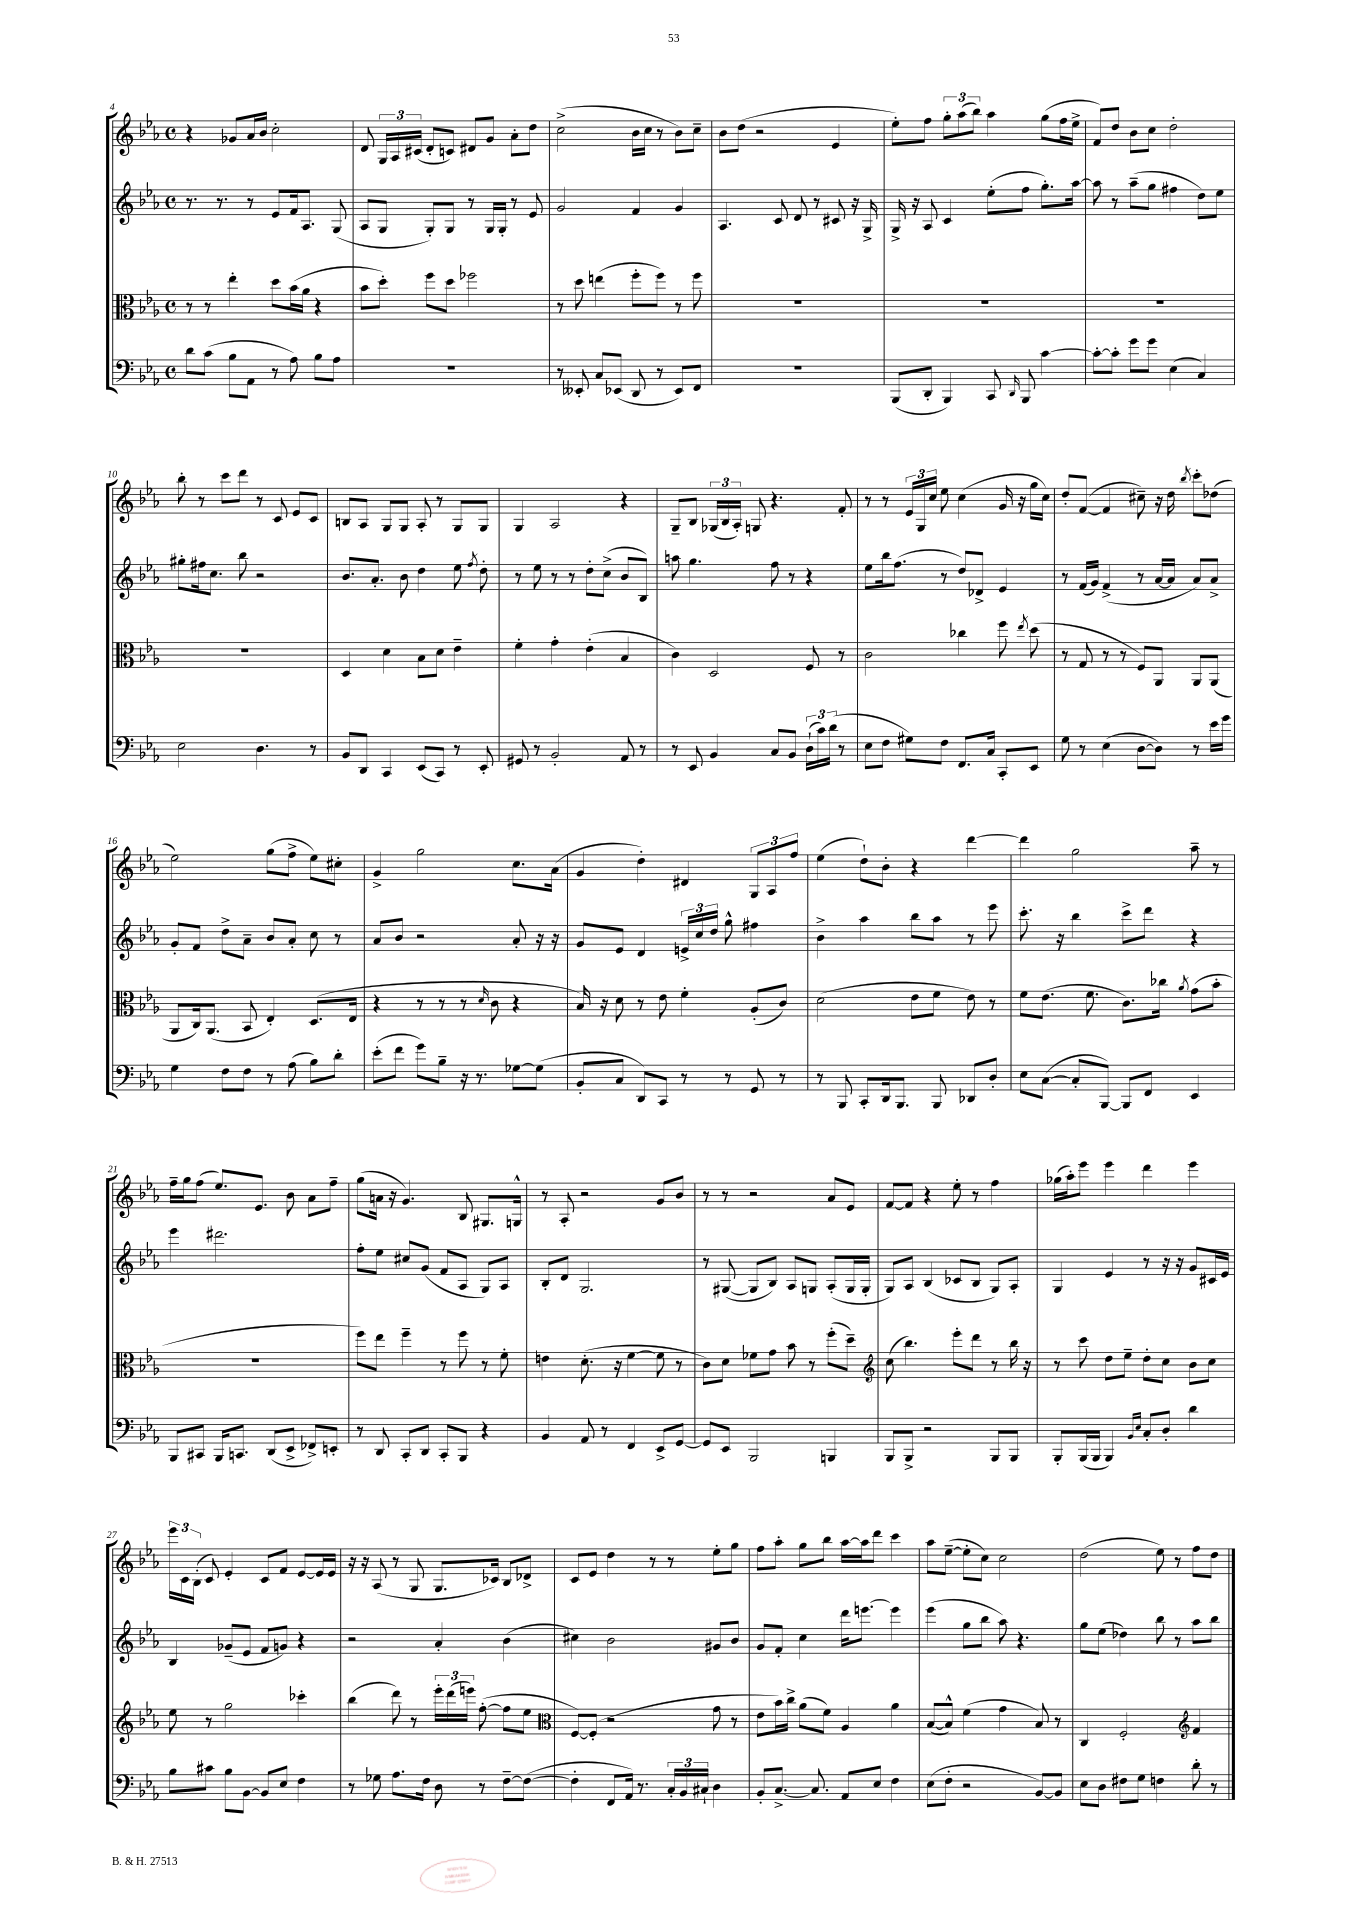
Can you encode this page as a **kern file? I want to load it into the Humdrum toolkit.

**kern	**kern	**kern	**kern
*staff4	*staff3	*staff2	*staff1
*clefF4	*clefC3	*clefG2	*clefG2
*k[b-e-a-]	*k[b-e-a-]	*k[b-e-a-]	*k[b-e-a-]
*M4/4	*M4/4	*M4/4	*M4/4
*met(c)	*met(c)	*met(c)	*met(c)
8d	8r	8.r	4r
(8c	8r	.	.
.	.	8.r	.
8B-	4ee-'	.	8g-
8AA-	.	8r	16a-
.	.	.	16b-
8r	8dd	8e-	2cc'
8A-)	(16b-	16f	.
.	16a-	8.A-	.
8B-	4r	.	.
8A-	.	(8G	.
=	=	=	=
1r	8b-	8A-	8d
.	8dd')	8G	24G
.	.	.	24A-
.	.	.	(24c#
.	8ff	8G')	8d'
.	8dd	8G	8c)
.	2ff-	8r	8d#
.	.	16G	8g
.	.	16G'	.
.	.	8r	8a-'
.	.	8e-	8dd
=	=	=	=
8r	8r	2g	(2cc^
8EE--'	8dd	.	.
8C	(4ee	.	.
(8EE-	.	.	.
8DD	8ff'	4f	16b-
.	.	.	16cc
8r	8ff)	.	8r
8EE-)	8r	4g	8b-)
8FF	8ff	.	8cc~
=	=	=	=
1r	1r	4.A-	8b-
.	.	.	(8dd
.	.	.	2r
.	.	8c	.
.	.	8d	.
.	.	8r	.
.	.	8c#	4e-
.	.	16r	.
.	.	16G^	.
=	=	=	=
(8BBB-	1r	16G^	8ee-')
.	.	16r	.
8DD'	.	8A-	8ff
4BBB-)	.	4c	12gg'
.	.	.	(12aa-
.	.	.	12bb-)
8CC	.	(8ee-'	4aa-
16qqDD	.	.	.
8BBB-	.	8ff	.
[4c	.	8.gg')	(8gg
.	.	.	16ff
.	.	[16aa-	16ee-^
=	=	=	=
8c'_	1r	8aa-]	8f)
8c']	.	8r	8dd
8g	.	(8aa-~	8b-
8g	.	8gg	8cc
(4E-	.	4ff#	2dd'
4C)	.	8dd)	.
.	.	8ee-	.
=	=	=	=
2E-	1r	8gg#'	8bb-'
.	.	16ff#	8r
.	.	8.cc	.
.	.	.	8ccc
.	.	8bb-	8ddd
4.D	.	2r	8r
.	.	.	8c
.	.	.	8e-
8r	.	.	8c
=	=	=	=
8BB-	4D	8.b-	8B
8DD	.	.	8A-
.	.	8.a-'	.
4CC	4d	.	8G
.	.	8b-	8G
(8EE-	8B-	4dd	8A-'
8CC)	8d	.	8r
8r	4e-~	8ee-	8G
.	.	8qff	.
8EE-'	.	8dd'	8G
=	=	=	=
8GG#	4f'	8r	4G
8r	.	8ee-	.
2BB-'	4g'	8r	2A-
.	.	8r	.
.	(4e-'	8dd'	.
.	.	(8cc^	.
8AA-	4B-	8b-	4r
8r	.	8B-)	.
=	=	=	=
8r	4c)	8aa	8G~
8EE-	.	4.gg	8B-
4BB-	2D	.	(24G-
.	.	.	24B-
.	.	.	24A-')
.	.	.	8G
8C	.	8ff	4.r
8BB-	.	8r	.
(24D`	8F	4r	.
24c)	.	.	.
(24d	.	.	.
8r	8r	.	8f'
=	=	=	=
8E-	2c	8ee-	8r
8F	.	16bb-	8r
.	.	(8.ff	.
8G#)	.	.	24e-
.	.	.	24G
.	.	.	24cc
8F	.	8r	8ee-
8.FF	4cc-	8dd)	(4cc
.	.	8d-^	.
16C	.	.	.
8CC'	8ff	4e-	16g
.	.	.	16r
.	8qee-	.	.
8EE-	(8dd	.	16gg
.	.	.	16cc)
=	=	=	=
8G	8r	8r	8dd'
8r	8G	(16f	([8f
.	.	16g)	.
(4E-	8r	(4f^	4f]
.	8r	.	.
[8D	8F)	8r	8cc#~)
8D])	8AA-	[16a-	16r
.	.	16a-]	16dd
.	.	.	8qbb-
8r	8AA-	8a-)	8ccc'
16e-	(8AA-	8a-^	(8dd-
16g	.	.	.
=	=	=	=
4G	8AA-	8g'	2ee-)
.	16C)	8f	.
.	(8.AA-	.	.
8F	.	8dd^	.
8F	8BB-	8a-~	.
8r	4E-')	8b-	(8gg
(8A-	.	8a-'	8ff^
8B-)	(8.D	8cc	8ee-)
8d'	.	8r	8cc#'
.	16E-	.	.
=	=	=	=
(8e-'	4r	8a-	4g^
8f	.	8b-	.
8g)	8r	2r	2gg
8B-~	8r	.	.
16r	8r	.	.
8.r	.	.	.
.	16qqd	.	.
.	8c	.	.
[8G-	4r	8a-'	8.cc
(8G-]	.	16r	.
.	.	16r	(16a-
=	=	=	=
8BB-'	16B-)	8g	4g
.	16r	.	.
8C	8d	8e-	.
8DD)	8r	4d	4dd')
8CC	8e-	.	.
8r	4f'	24e^	4d#
.	.	24cc	.
.	.	24dd	.
8r	.	8gg^^	.
8GG	(8A-'	4ff#	12G
.	.	.	12A-
8r	8c)	.	.
.	.	.	12ff
=	=	=	=
8r	(2d	4b-^	(4ee-
8BBB-	.	.	.
8CC'	.	4aa-	8dd`)
16DD	.	.	8b-'
8.BBB-	.	.	.
.	8e-	8bb-	4r
8BBB-	8f	8aa-	.
8DD-	8e-)	8r	[4ddd
8D'	8r	8eee-	.
=	=	=	=
8E-	8f	8.ccc'	4ddd]
([8C	(8.e-	.	.
.	.	16r	.
8C']	.	4bb-	2gg
.	8.f	.	.
[8BBB-)	.	.	.
8BBB-]	8.c)	8ccc^	.
8FF	.	8ddd	.
.	16cc-	.	.
.	8qa-	.	.
4EE-	(8g	4r	8aa-~
.	8b-'	.	8r
=	=	=	=
8BBB-	1r	4eee-	16ff~
.	.	.	16gg
8CC#	.	.	(8ff
16BBB-	.	2.ddd#	8.ee-)
8.CC	.	.	.
.	.	.	8.e-
(8DD	.	.	.
8EE-^	.	.	8b-
8FF-^)	.	.	8a-
8EE'	.	.	8ff~
=	=	=	=
8r	8ff)	8ff'	(8gg
8DD	8ee-	8ee-	16a
.	.	.	16r
8CC'	4ff~	8cc#	4.g)
8DD	.	(8g	.
8CC'	8r	8f	.
8BBB-	8ff	8A-	8B-
4r	8r	8G)	8.G#
.	8f'	8A-	.
.	.	.	16G^^
=	=	=	=
4BB-	4e	8B-'	8r
.	.	8d	8A-'
8AA-	(8.d'	2.G	2r
8r	.	.	.
.	16r	.	.
4FF	[4f	.	.
8EE-^	8f]	.	8g
[8GG	8r	.	8b-
=	=	=	=
8GG]	8c)	8r	8r
8EE-	8d	([8G#	8r
2BBB-	8f-	8G#]	2r
.	8g	8B-)	.
.	8b-	8A-	.
.	8r	8G	.
4BBB	(8ff'	(8A-'	8a-
.	8dd~)	16G	8e-
.	.	16G'	.
=	=	=	=
*	*clefG2	*	*
8BBB-	(8cc	8G)	[8f
8BBB-^	4.bb-)	8A-	8f]
2r	.	(4B-	4r
.	8eee-'	8c-	8ee-'
.	8ddd	8B-	8r
8BBB-	8r	8G)	4ff
8BBB-	16bb-	8A-'	.
.	16r	.	.
=	=	=	=
8BBB-'	8r	4G	(16gg-
.	.	.	16aa-')
(16BBB-	8ccc	.	8eee-
16BBB-	.	.	.
4BBB-)	8dd	4e-	4eee-
.	8ee-~	.	.
16qqBB-	.	.	.
16qqE-	.	.	.
8C'	8dd'	8r	4ddd
8D'	8cc	16r	.
.	.	16r	.
4d	8b-	8g	4eee-
.	8cc	16c#	.
.	.	16e-	.
=	=	=	=
8B-	8ee-	4B-	24eee-
.	.	.	24c
.	.	.	(24B-'
8c#	8r	.	8c)
8B-	2gg	(8g-~	4e-'
[8BB-	.	8e-	.
8BB-]	.	8f	8c
8E-	.	8g)	8f
4F	4ccc-'	4r	[8e-
.	.	.	16e-]
.	.	.	16e-
=	=	=	=
8r	(4bb-	2r	16r
.	.	.	16r
8G-	.	.	(8A-
8.A-	8ddd)	.	8r
.	8r	.	8G
16F	.	.	.
8D	24eee-'	4a-'	8.G
.	(24ddd	.	.
.	24eee)	.	.
8r	([8ff'	.	.
.	.	.	16c-)
[8F~	8ff]	(4b-	8B-
(8F_	8ee-	.	8d-^
=	=	=	=
*	*clefC3	*	*
4F']	[8F)	4cc#)	8c
.	(8F']	.	8e-
8FF	2r	2b-	4dd
16AA-)	.	.	.
8.r	.	.	.
.	.	.	8r
24C'	.	.	8r
24BB-	.	.	.
24C#`	.	.	.
4D	8g	8g#	8ee-'
.	8r	8b-	8gg
=	=	=	=
8BB-'	8e-	8g	8ff
[8.C^	16b-)	8f'	8aa-'
.	16cc^	.	.
.	(8a-	4cc	8gg
8.C]	.	.	.
.	8f)	.	8bb-
8AA-	4A-	16ddd	[16aa-
.	.	[8.eee	16aa-]
8E-	.	.	8ddd
4F	4a-	4eee]	4ccc
=	=	=	=
(8E-	([8B-	(4eee-	8aa-
8F'	8B-^^])	.	([8ee-~
2r	(4f	8gg	8ee-']
.	.	8bb-	8cc)
.	4g	8aa-)	2cc
.	.	4.r	.
[8BB-)	8B-)	.	.
8BB-]	8r	.	.
=	=	=	=
8E-	4C	8gg	(2dd
8D	.	(8ee-	.
8F#	2F'	4dd-)	.
8G	.	.	.
4F	.	8bb-	8ee-)
.	.	8r	8r
*	*clefG2	*	*
8d'	4f	8aa-	8ff
8r	.	8bb-	8dd
==	==	==	==
*-	*-	*-	*-
